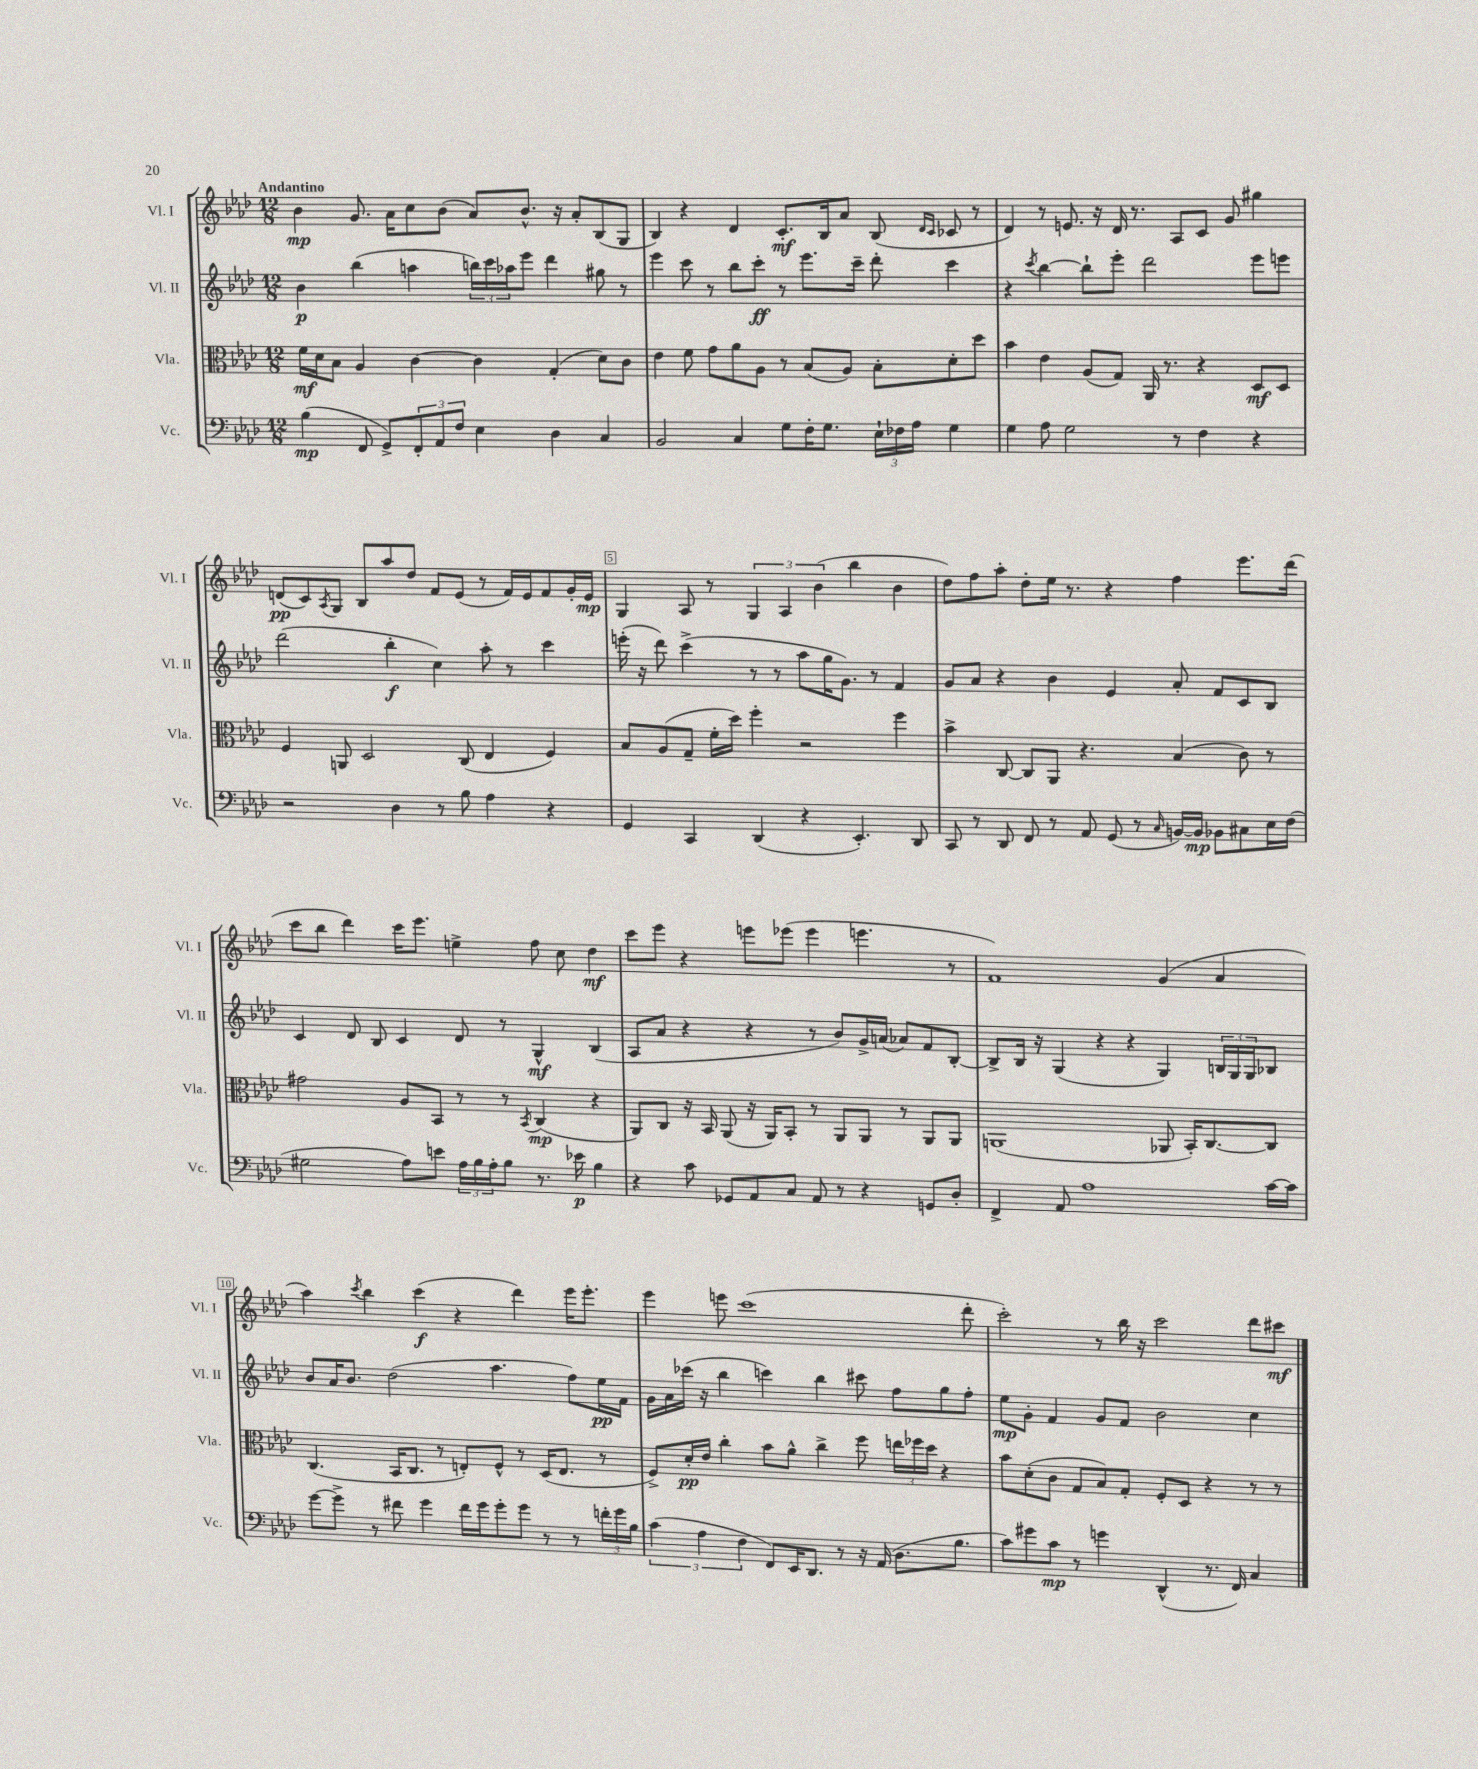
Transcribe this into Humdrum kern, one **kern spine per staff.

**kern	**kern	**kern	**kern
*staff4	*staff3	*staff2	*staff1
*clefF4	*clefC3	*clefG2	*clefG2
*k[b-e-a-d-]	*k[b-e-a-d-]	*k[b-e-a-d-]	*k[b-e-a-d-]
*M12/8	*M12/8	*M12/8	*M12/8
(4B-	16f	4b-	4b-
.	16d-	.	.
.	8B-	.	.
8FF	4A-	(4bb-	8.g
8GG^)	.	.	.
.	.	.	16a-
12FF'	[4c	4aa	8cc
12AA-	.	.	.
.	.	.	(8b-
12F	.	.	.
4E-	4c]	24bb)	8a-)
.	.	24ccc	.
.	.	24aa-	.
.	.	8eee-	8.b-^^
4D-	(4G'	4ddd-	.
.	.	.	16r
.	.	.	8a-'
4C	8d-)	8gg#	(8B-
.	8c	8r	8G
=	=	=	=
2BB-	4e-	4eee-	4B-)
.	8f	8ccc	4r
.	8g	8r	.
4C	8a-	8bb-	4d-
.	8A-	8ccc'	.
8G	8r	8r	8.c'
16F'	(8B-	8.eee-	.
8.G	.	.	16B-
.	8A-)	.	8a-
.	.	16ccc~	.
24E-`	8B-'	8ddd-'	(8B-
24F-	.	.	.
24A-	.	.	.
.	.	.	16qqd-
.	.	.	16qqc
4G	8d-'	4ccc	8c-
.	8dd-	.	8r
=	=	=	=
4G	4b-	4r	4d-)
.	.	8qccc	.
8A-	4e-	[4bb-	8r
2G	.	.	8.e
.	(8A-	8bb-`]	.
.	.	.	16r
.	8G)	8eee-'	16d-
.	.	.	8.r
.	16AA-	2ddd-	.
.	8.r	.	.
8r	.	.	8A-
4F	4r	.	8c
.	.	.	8g
4r	8D-	8eee-	4gg#
.	8D-	8eee	.
=	=	=	=
2r	4F	(2ddd-	(8d
.	.	.	8c)
.	.	.	8qA-
.	8AA	.	8G
.	2D-	.	8B-
4D-	.	4bb-'	8aa-
.	.	.	8dd-
8r	.	4cc)	8f
8B-	(8C	.	(8e-
4A-	4E-	8aa-'	8r
.	.	8r	16f)
.	.	.	16e-
4r	4F)	4ccc	8f
.	.	.	16g'
.	.	.	16e-
=	=	=	=
4GG	8B-	(16eee'	4G
.	.	16r	.
.	(8A-	8ddd-)	.
4CC	8G~	(4ccc^	8A-
.	16f'	.	8r
.	16dd-)	.	.
(4DD-	4ff'	8r	6G
.	.	8r	.
.	.	.	6A-
4r	2r	8aa-	.
.	.	.	(6b-
.	.	16gg	.
.	.	8.g)	.
4.EE-')	.	.	4bb-
.	.	8r	.
.	4ff	4f	4b-
8DD-	.	.	.
=	=	=	=
8CC	4b-^	8g	8dd-)
8r	.	8a-	8ff
8DD-	[8C	4r	8aa-'
8FF	8C]	.	8dd-'
8r	8AA-	4b-	16ee-
.	.	.	8.r
8AA-	4.r	.	.
(8GG	.	4e-	4r
8r	.	.	.
16qqC	.	.	.
[16BB)	(4B-	8a-'	4ff
16BB]	.	.	.
8BB-	.	8f	.
8C#	8c)	8c	8.eee-
16E-	8r	8B-	.
(16F	.	.	(16ddd-
=	=	=	=
2G#	2g#	4c	8ccc
.	.	.	8bb-
.	.	8d-	4ddd-)
.	.	8B-	.
8A-)	8A-	4c	16ccc
.	.	.	8.eee-
8e	8BB-	.	.
24A-	8r	8d-	4ee^
24B-	.	.	.
24A-'	.	.	.
8B-	8r	8r	.
.	8qBB-	.	.
8.r	(4C	4G^^	8ff
.	.	.	8cc
16e-	.	.	.
4B-	4r	(4B-	4dd-
=	=	=	=
4r	8AA-)	8A-	8ccc
.	8C	8a-	8eee-
8c	16r	4r	4r
.	16BB-	.	.
8GG-	(8AA-	.	.
8AA-	16r	4r	8eee
.	16AA-)	.	.
8C	8BB-'	.	(8eee-
8AA-	8r	8r	4eee-
8r	8AA-	8b-)	.
4r	8AA-	16g^	4.eee
.	.	(16a	.
.	8r	8a-)	.
8GG	8AA-	8f	.
8D-'	8AA-	[8B-'	8r
=	=	=	=
4FF^	(1AA	8B-^]	1f)
.	.	16B-	.
.	.	16r	.
8AA-	.	(4G	.
1A-	.	.	.
.	.	4r	.
.	.	4r	.
.	8AA-	4G)	(4g
.	16BB-')	.	.
.	[8.C	.	.
.	.	24B	4a-
.	.	24G	.
.	.	24G	.
[16c	8C]	8B-	.
16c]	.	.	.
=	=	=	=
[8g	(4.C	8b-	4aa-)
8g^]	.	16a-	.
.	.	8.b-	.
.	.	.	8qccc
8r	.	.	4bb-
8f#	16BB-	(2dd-	.
.	8.C	.	.
4g	.	.	(4ccc
.	8r	.	.
16f#	8E')	.	4r
16g	.	.	.
8g'	8F^^	4.aa-	.
8g	8r	.	4ddd-)
8r	(16D-	.	.
.	8.E	.	.
8r	.	8ff)	16eee-
.	.	.	8.eee-'
24f'	8r	16ee-	.
24g	.	.	.
.	.	16f	.
24B-	.	.	.
=	=	=	=
(6c	8F^)	16g	4eee-
.	.	16a-	.
.	16d-'	(16ccc-	.
6A-	.	.	.
.	16e-	16r	.
.	4cc'	4bb-	8eee
6F	.	.	.
.	.	.	(1ccc
8FF)	8b-	4ccc)	.
16EE-	8a-^^	.	.
8.DD-	.	.	.
.	4cc^	4bb-	.
8r	.	.	.
16r	8ff	8ccc#	.
(16AA-	.	.	.
8.D-	24ee	8ff	.
.	24ff-	.	.
.	24dd-	.	.
.	4r	8gg	.
8.B-	.	.	.
.	.	8ff'	8ddd-'
=	=	=	=
8c)	8b-	8ee-	2ccc')
8g#	(8d-'	8g'	.
8c	8c	4f	.
8r	8G	.	.
4g	8B-)	8g	8r
.	8G'	8f	16bb-
.	.	.	16r
(4DD-^^	8F'	2b-	2ccc
.	8D-	.	.
8.r	4r	.	.
16FF)	.	.	.
4C	8r	4cc	8ddd-
.	8r	.	8ccc#
==	==	==	==
*-	*-	*-	*-
